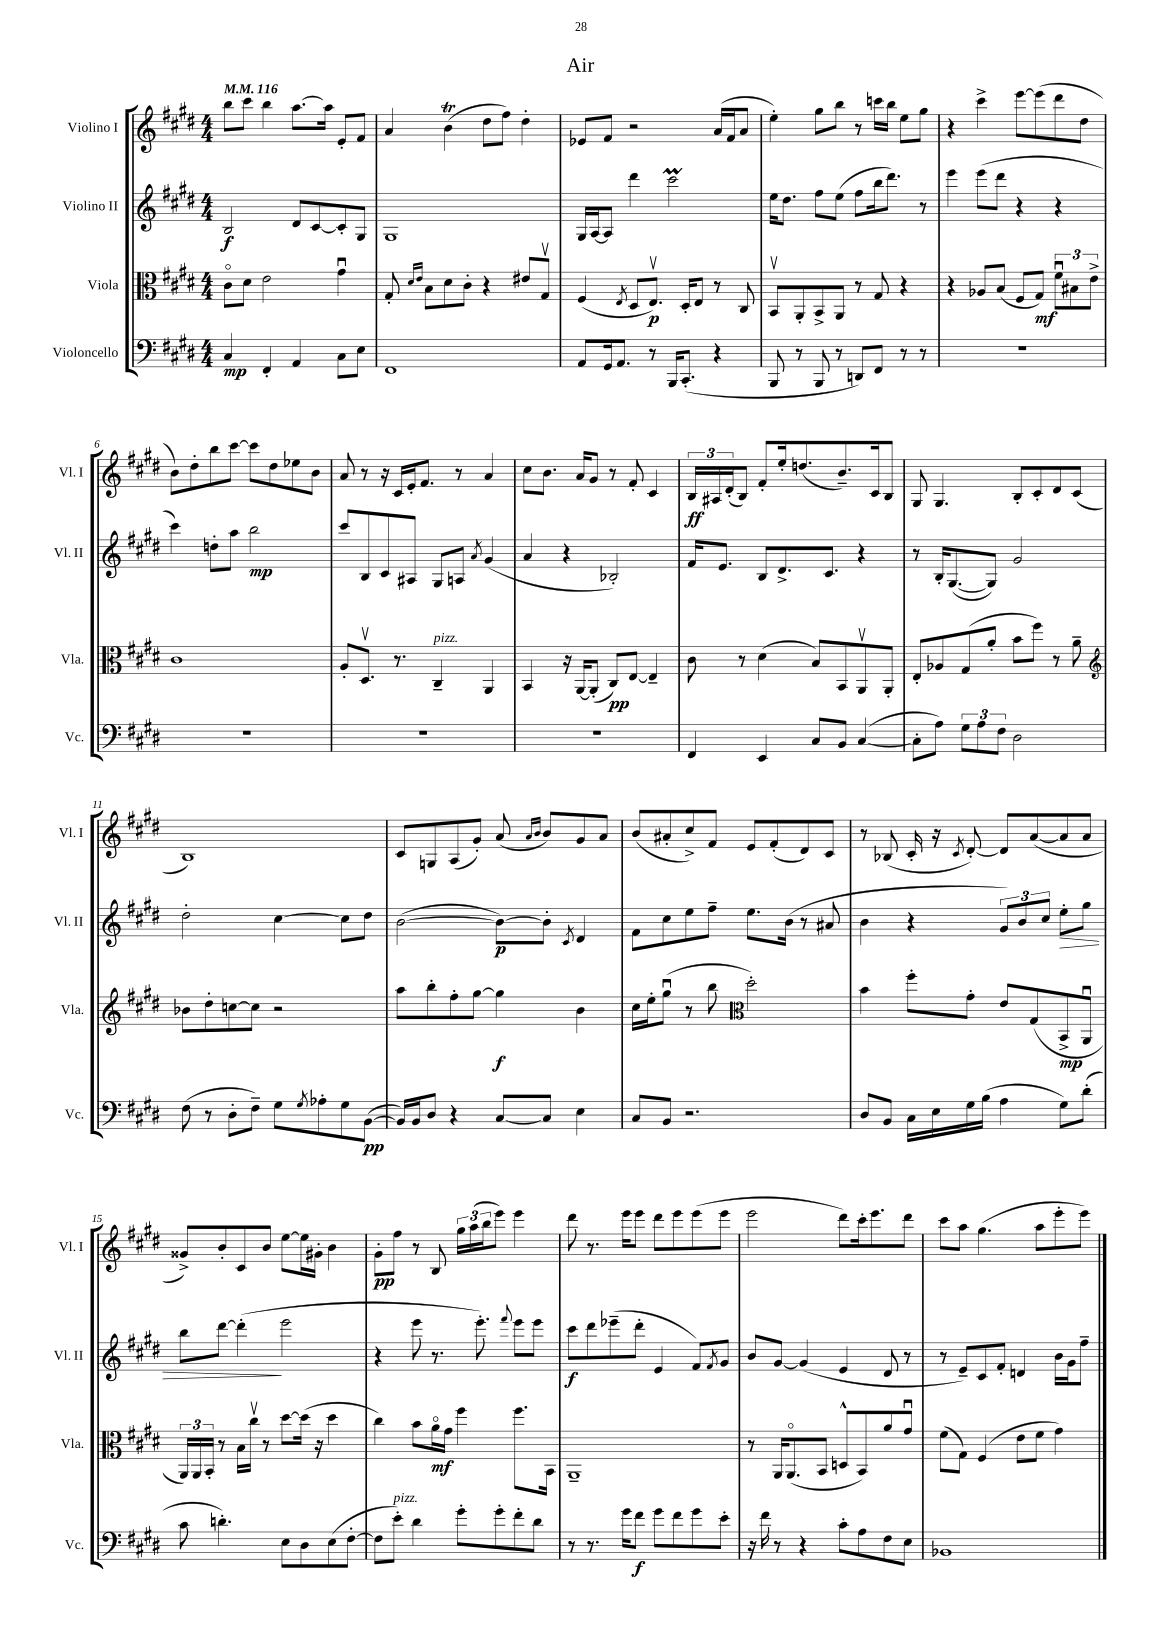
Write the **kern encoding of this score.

**kern	**kern	**kern	**kern
*staff4	*staff3	*staff2	*staff1
*clefF4	*clefC3	*clefG2	*clefG2
*k[f#c#g#d#]	*k[f#c#g#d#]	*k[f#c#g#d#]	*k[f#c#g#d#]
*M4/4	*M4/4	*M4/4	*M4/4
*MM116	*MM116	*MM116	*MM116
4C#	8c#o	2B	8bb
.	8d#	.	8ccc#
4FF#'	2e	.	4bb
4AA	.	8d#	[8.aa
.	.	[8c#	.
.	.	.	16aa]
8C#	4g#u	8c#']	8e'
8E	.	8G#	8f#
=	=	=	=
1FF#	8G#'	1G#	4a
.	16qqd#	.	.
.	16qqe	.	.
.	8B	.	.
.	8d#	.	(4b
.	8c#'	.	.
.	4r	.	8dd#
.	.	.	8ff#)
.	8e#	.	4dd#'
.	8G#v	.	.
=	=	=	=
8AA	(4F#	16G#	8e-
.	.	[16A	.
16GG#	.	8A]	8f#
8.AA	.	.	.
.	8qE	.	.
.	8D#	4ddd#	2r
8r	8.Ev)	.	.
16BBB	.	2ccc#	.
(8.CC#'	16D#'	.	.
.	8E	.	.
4r	8r	.	(16a
.	.	.	16f#
.	8C#	.	8a
=	=	=	=
8BBB	8BBv	16ee	4ee')
.	.	8.dd#	.
8r	8AA'	.	.
8BBB	8BB^	8ff#	8gg#
8r	8AA	(8ee	8bb
8DD)	8r	8ff#	8r
8FF#	8G#	16bb	16ccc
.	.	8.ddd#)	16bb
8r	4r	.	8ee
8r	.	8r	8gg#
=	=	=	=
1r	4r	4eee	4r
.	8A-	(8eee	4ccc#^
.	(8B	8ddd#	.
.	8F#	4r	[8eee
.	8G#)	.	(8eee]
.	12f#u	4r	8ddd#
.	12B#	.	.
.	.	.	8dd#
.	12e^	.	.
=	=	=	=
1r	1c#	4ccc#)	8b)
.	.	.	8dd#'
.	.	8dd'	8bb
.	.	8aa	[8ccc#
.	.	2bb	8ccc#]
.	.	.	8dd#
.	.	.	8ee-
.	.	.	8b
=	=	=	=
1r	8A'	8ccc#	8a
.	8.D#v	8B	8r
.	.	8c#	16r
.	8.r	.	16c#
.	.	8A#	16e'
.	.	.	8.f#
.	4C#~	8G#	.
.	.	8A	8r
.	.	8qa	.
.	4AA	(4g#	4a
=	=	=	=
1r	4BB	4a	8cc#
.	.	.	8.b
.	16r	4r	.
.	[16AA	.	16a
.	(8AA']	.	8g#
.	8C#)	2B-')	8r
.	[8E	.	8f#'
.	4E~]	.	4c#
=	=	=	=
4FF#	8c#	16f#	24B
.	.	.	24A#
.	.	8.e	.
.	.	.	(24d#'
.	8r	.	8B)
4EE	(4d#	8B	8f#'
.	.	8.d#^	16ee'
.	.	.	(8.dd
8C#	8B)	.	.
.	.	8.c#	.
8BB	8BB	.	8.b~)
([4C#	8AAv	4r	.
.	.	.	16c#
.	8AA'	.	8B
=	=	=	=
8C#']	8E'	8r	8G#
8A)	8A-	16B'	4.G#
.	.	([8.G#	.
12G#	(8G#	.	.
12A	.	.	.
.	8a'	8G#])	.
12F#	.	.	.
2D#	8b	2g#	8B'
.	8ff#)	.	8c#'
.	8r	.	8d#
.	8a~	.	(8c#
=	=	=	=
*	*clefG2	*	*
(8F#	8b-	2dd#'	1B)
8r	8dd#'	.	.
8D#'	[8cc	.	.
8F#~)	8cc]	.	.
8G#	2r	[4cc#	.
8qG#	.	.	.
8A-'	.	.	.
8G#	.	8cc#]	.
([8BB	.	8dd#	.
=	=	=	=
16BB])	8aa	([2b	8c#
16BB	.	.	.
8D#	8bb'	.	8G
4r	8ff#'	.	(8A
.	[8gg#	.	8g#')
[8C#	4gg#]	8b_)	(8a
.	.	.	16qqa
.	.	.	16qqb
8C#]	.	8b']	8b)
.	.	8qc#	.
4E	4b	4d#	8g#
.	.	.	8a
=	=	=	=
8C#	16cc#	8f#	(8b
.	16ee'	.	.
8BB	(8gg#u	8cc#	8a#'
2.r	8r	8ee	8cc#^)
.	8bb	8ff#~	8f#
*	*clefC3	*	*
.	2dd#')	8.ee	8e
.	.	.	(8f#'
.	.	(16b	.
.	.	8r	8d#)
.	.	8a#	8c#
=	=	=	=
8D#	4b	4b	8r
8BB	.	.	(8B-
16C#	8ff#'	4r	16c#'
16E	.	.	16r
.	.	.	8qc#
16G#	8g#'	.	[8d#')
(16B	.	.	.
4A	8e	12g#)	8d#]
.	.	12b	.
.	(8G#	.	([8a
.	.	12cc#	.
8G#)	8BB^	8ee'	8a]
(8d#'	8AAu	8gg#	8a
=	=	=	=
8c#	24AA)	8bb	8g##^)
.	24AA	.	.
.	24BB'	.	.
4.d')	8r	[8ddd#	8b'
.	16B	(4ddd#']	8c#
.	16cc#v	.	.
.	8r	.	8b
8E	[8dd#	2eee	[8ee
8D#	(16dd#]	.	16ee]
.	16r	.	16g#'
(8E	4dd#	.	4b
[8F#'	.	.	.
=	=	=	=
8F#]	4cc#)	4r	8g#'
8e')	.	.	8ff#
4d#	8b	8eee	8r
.	16ao	8.r	8B
.	16g#	.	.
8g#'	4ff#	.	24gg#
.	.	.	(24aa
.	.	8.eee')	.
.	.	.	24bb
8g#'	.	.	8eee)
.	.	8qqfff#	.
8f#'	8.ff#	8eee	4eee
8d#	.	8eee	.
.	16BB	.	.
=	=	=	=
8r	1AA~	8ccc#	8ddd#
8.r	.	8ddd#	8.r
.	.	(8eee-~	.
16g#	.	.	16eee
8f#	.	8ddd#'	8eee
8g#	.	4e	8ddd#
8f#	.	.	8eee
8g#	.	8f#)	(8eee
.	.	8qf#	.
8e'	.	8g#	8eee
=	=	=	=
16r	8r	8b	2eee
16f#	.	.	.
8r	16AA	[8g#	.
.	(8.AAo	.	.
4r	.	(4g#]	.
.	8BB	.	.
8c#'	8D^^	4e	8ddd#)
8A	8BB)	.	16ccc#'
.	.	.	8.eee
8F#	8a	8d#	.
8E	8g#u	8r	8ddd#
=	=	=	=
1BB-	(8f#	8r	8ccc#
.	8G#)	8e~)	8aa
.	(4F#	8c#	(4.gg#
.	.	8f#'	.
.	8e	4d	.
.	8f#	.	8aa
.	4g#)	16b	8eee'
.	.	16g#	.
.	.	8ff#~	8eee)
==	==	==	==
*-	*-	*-	*-
